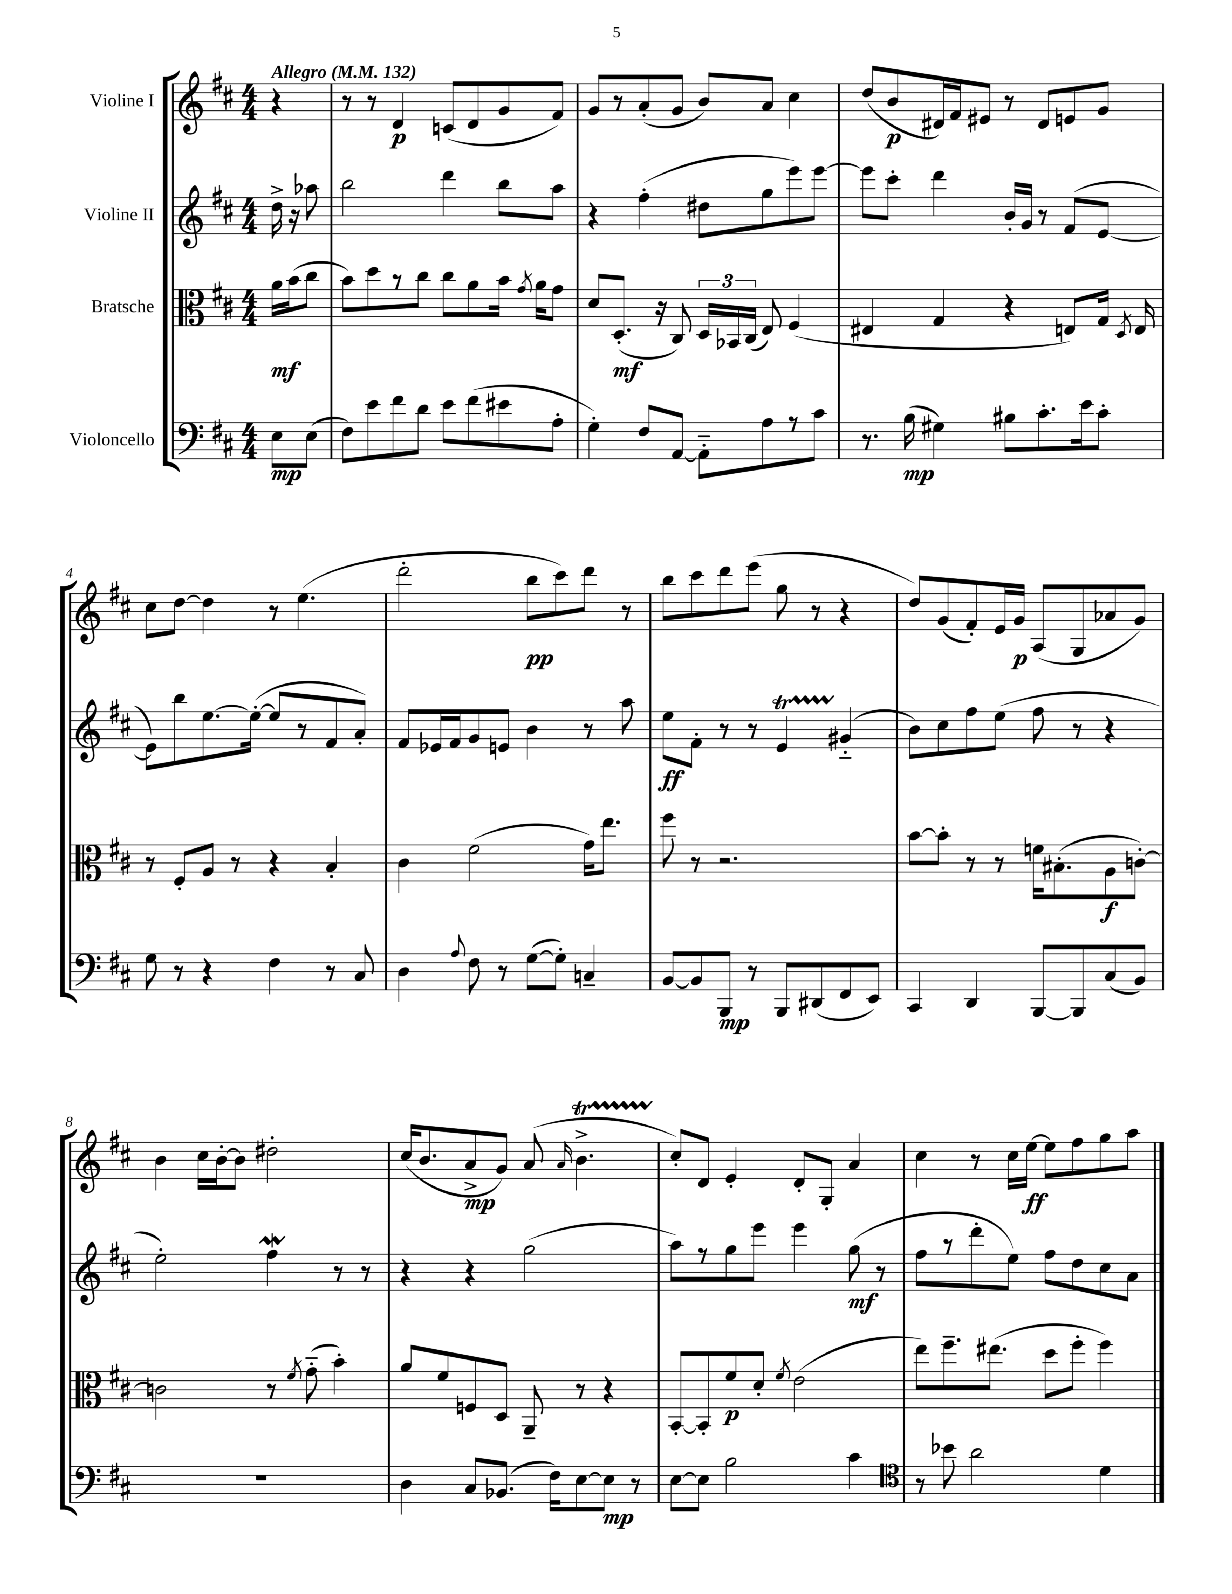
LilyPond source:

<<
\new StaffGroup <<
\new Staff = "s0" \with { instrumentName = "Violine I" } {
    \clef treble \key d \major \numericTimeSignature \time 4/4 \partial 4 \tempo "Allegro" 4 = 132
    \autoBeamOff r4 |
    r8 r8 d'4\p c'8[( d'8 g'8 fis'8]) |
    g'8[ r8 a'8-.( g'8] b'8[) a'8] cis''4 |
    d''8[( b'8\p dis'16) fis'16 eis'8] r8 dis'8[ e'8 g'8] |
    cis''8[ d''8]~ d''4 r8 e''4.( |
    d'''2-. b''8[\pp cis'''8) d'''8] r8 |
    b''8[ cis'''8 d'''8 e'''8]( g''8 r8 r4 |
    d''8[) g'8( fis'8-.) e'16 g'16]\p a8[( g8 aes'8 g'8]) |
    b'4 cis''16[ b'16~-. b'8] dis''2-. |
    cis''16[( b'8. a'8->\mp g'8]) a'8( \grace { a'16 } b'4.->\startTrillSpan |
    cis''8[-.\stopTrillSpan) d'8] e'4-. d'8[-. g8]-. a'4 |
    cis''4 r8 cis''16[ e''16]~\ff e''8[ fis''8 g''8 a''8] \bar "|." |
}
\new Staff = "s1" \with { instrumentName = "Violine II" } {
    \clef treble \key d \major \numericTimeSignature \time 4/4 \partial 4
    \autoBeamOff d''16-> r16 aes''8 |
    b''2 d'''4 b''8[ a''8] |
    r4 fis''4-.( dis''8[ g''8 e'''8) e'''8]~ |
    e'''8[ cis'''8]-. d'''4 b'16[-. g'16] r8 fis'8[( e'8]~ |
    e'8[) b''8 e''8.~ e''16]~-.( e''8[ r8 fis'8 a'8]-.) |
    fis'8[ ees'16 fis'16 g'8 e'8] b'4 r8 a''8 |
    e''8[\ff fis'8]-. r8 r8 e'4\startTrillSpan gis'4-_\stopTrillSpan( |
    b'8[) cis''8 fis''8 e''8]( fis''8 r8 r4 |
    e''2-.) fis''4\mordent r8 r8 |
    r4 r4 g''2( |
    a''8[) r8 g''8 e'''8] e'''4 g''8\mf( r8 |
    fis''8[ r8 d'''8-. e''8]) fis''8[ d''8 cis''8 a'8] \bar "|." |
}
\new Staff = "s2" \with { instrumentName = "Bratsche" } {
    \clef alto \key d \major \numericTimeSignature \time 4/4 \partial 4
    \autoBeamOff a'16[\mf b'16( cis''8] |
    b'8[) d''8 r8 cis''8] cis''8[ a'8 b'16] \acciaccatura { g'8 } a'16[ g'8] |
    d'8[ d8.]-.\mf( r16 cis8) \tuplet 3/2 { d16[ bes,16 cis16]( } e8) fis4( |
    eis4 g4 r4 e8[) g16] \acciaccatura { d8 } e16 |
    r8 fis8[-. a8] r8 r4 b4-. |
    cis'4 fis'2( g'16[) e''8.] |
    fis''8 r8 r2. |
    b'8[~ b'8]-. r8 r8 f'16[ bis8.-.( a8\f c'8]~-.) |
    c'2 r8 \acciaccatura { fis'8 } g'8-_( b'4-.) |
    a'8[ fis'8 f8 d8] a,8-- r8 r4 |
    b,8[~-. b,8-. fis'8\p d'8]-. \acciaccatura { fis'8 } e'2( |
    e''8[) fis''8.-- eis''8.]( d''8[ fis''8]-. fis''4) \bar "|." |
}
\new Staff = "s3" \with { instrumentName = "Violoncello" } {
    \clef bass \key d \major \numericTimeSignature \time 4/4 \partial 4
    \autoBeamOff e8[\mp e8]( |
    fis8[) e'8 fis'8 d'8] e'8[ fis'8( eis'8 a8]-. |
    g4-.) fis8[ a,8]~ a,8[-_ a8 r8 cis'8] |
    r8. b16\mp( gis4) bis8[ cis'8.-. e'16 cis'8]-. |
    g8 r8 r4 fis4 r8 cis8 |
    d4 \appoggiatura { a8 } fis8 r8 g8[~( g8]-.) c4-- |
    b,8[~ b,8 b,,8]\mp r8 b,,8[ dis,8( fis,8 e,8]) |
    cis,4 d,4 b,,8[~ b,,8 cis8( b,8]) |
    R1 |
    d4 cis8[ bes,8.]( fis16[) e8~ e8]\mp r8 |
    e8[~ e8] b2 cis'4 |
    \clef tenor r8 bes'8 a'2 d'4 \bar "|." |
}
>>
>>
